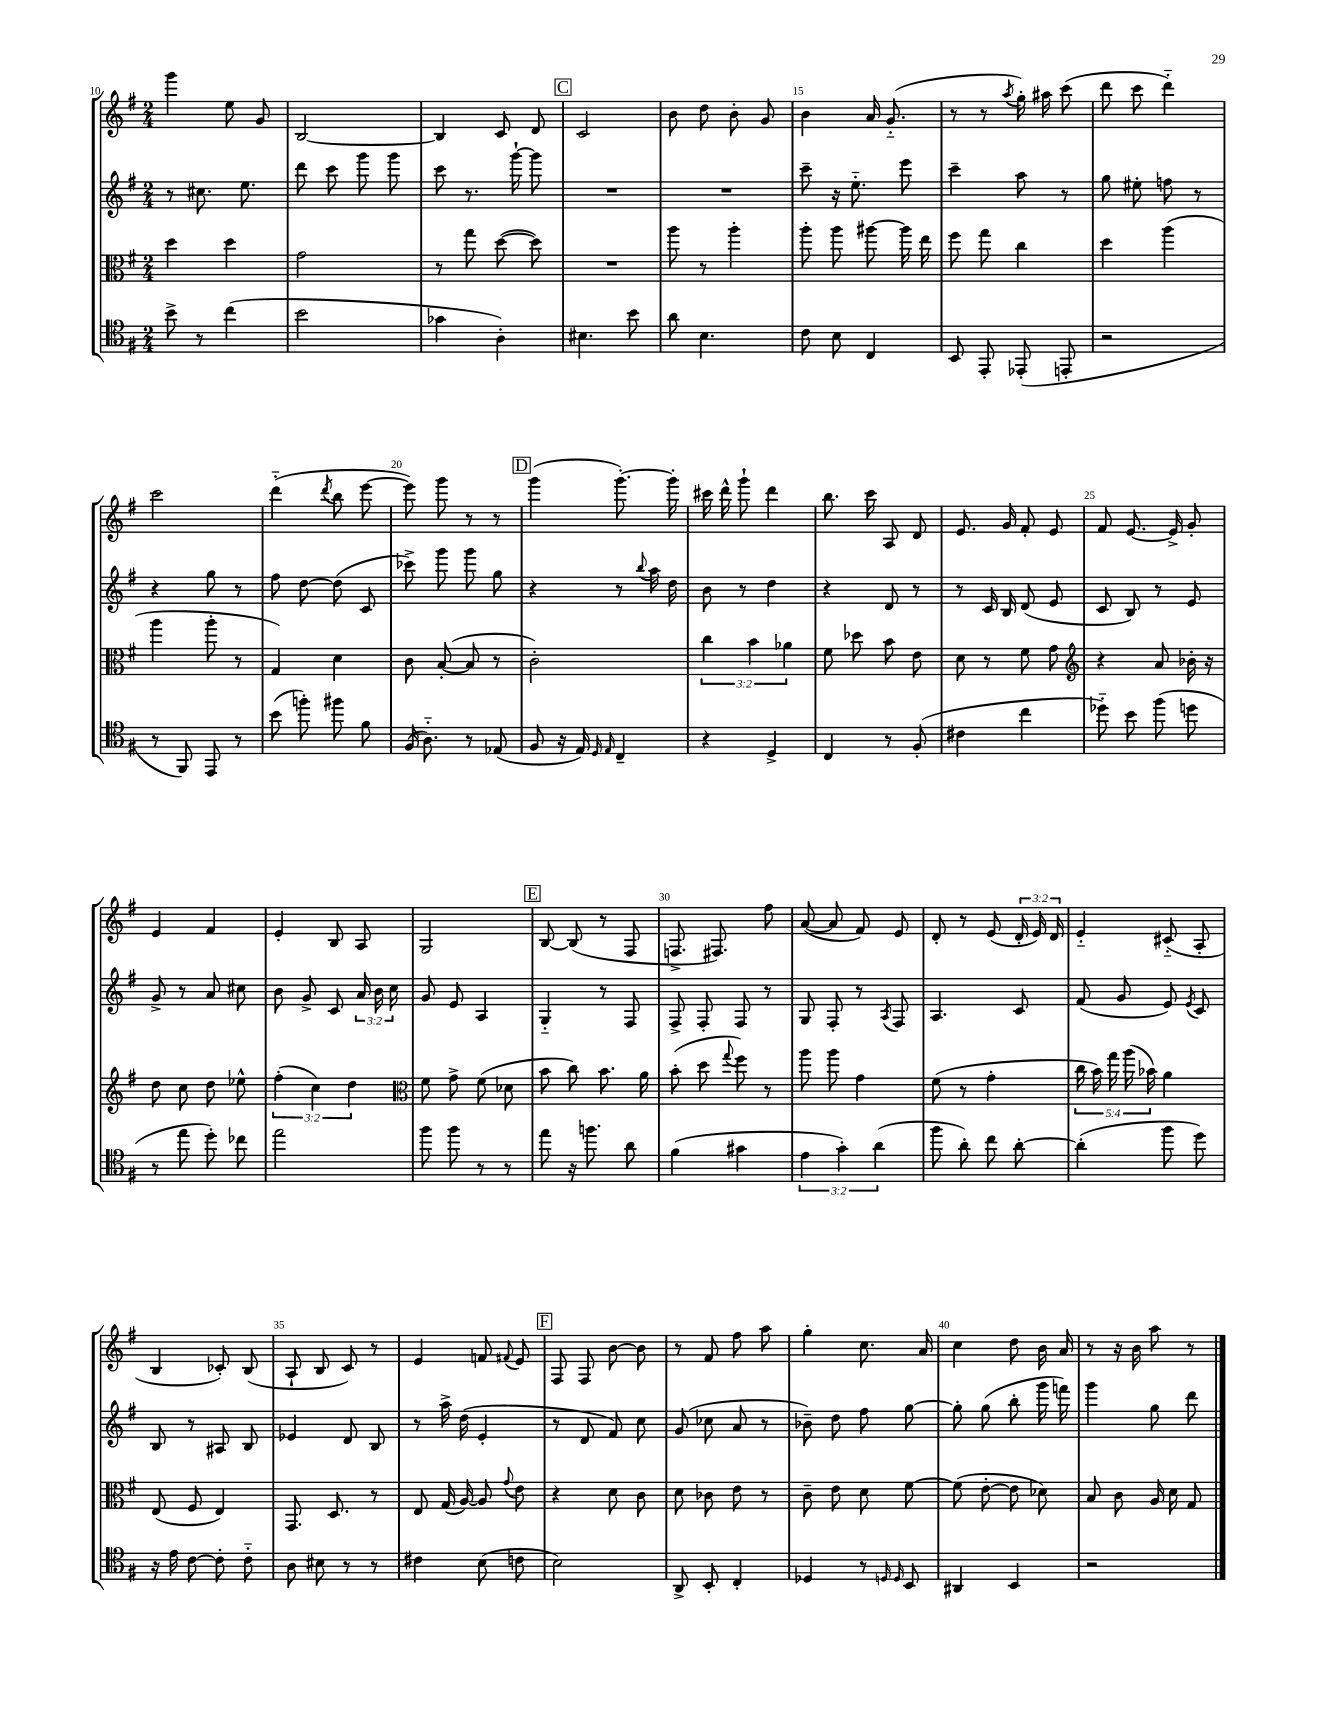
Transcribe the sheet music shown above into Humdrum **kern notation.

**kern	**kern	**kern	**kern
*staff4	*staff3	*staff2	*staff1
*clefC4	*clefC3	*clefG2	*clefG2
*k[f#]	*k[f#]	*k[f#]	*k[f#]
*M2/4	*M2/4	*M2/4	*M2/4
8b^	4dd	8r	4ggg
8r	.	8.cc#	.
(4cc	4dd	.	8ee
.	.	8.ee	.
.	.	.	8g
=	=	=	=
2b	2g	8ddd	[2B
.	.	8ccc	.
.	.	8ggg	.
.	.	8ggg	.
=	=	=	=
4g-	8r	8ccc	4B]
.	8gg	8.r	.
4A')	([8dd	.	8c
.	.	[16ggg`	.
.	8dd])	8ggg]	8d
=	=	=	=
4.B#	2r	2r	2c
8b	.	.	.
=	=	=	=
8a	8aa	2r	8b
4.B	8r	.	8dd
.	4aa'	.	8b'
.	.	.	8g
=	=	=	=
8c	8aa'	8ccc~	4b
8B	8aa	16r	.
.	.	8.ee'~	.
4C	[8aa#	.	16a
.	.	.	(8.g'~
.	16aa#]	8eee	.
.	16ee	.	.
=	=	=	=
8BB	8ff#	4ccc~	8r
8EE'	8gg	.	8r
.	.	.	8qaa
(8EE-'	4cc	8aa	16gg')
.	.	.	16aa#
8EE'	.	8r	(8ccc
=	=	=	=
2r	4dd	8gg	8ddd
.	.	8ee#'	8ccc
.	(4aa	8ff	4ddd'~)
.	.	8r	.
=	=	=	=
8r	4aa	4r	2ccc
8FF#)	.	.	.
8EE	8aa'	8gg	.
8r	8r	8r	.
=	=	=	=
(8b	4G)	8ff#	(4ddd'~
8ff')	.	[8dd	.
.	.	.	8qddd
8ff#	4d	(8dd]	8bb
8f#	.	8c	[8eee
=	=	=	=
(16F#	8c	8ccc-^)	8eee])
8.A'~)	.	.	.
.	([8B'	8ggg	8ggg
8r	8B]	8ggg	8r
(8E-	8r	8gg	8r
=	=	=	=
8F#	2c')	4r	(4ggg
16r	.	.	.
16E)	.	.	.
16qqD	.	.	.
16qqE	.	.	.
4C~	.	8r	[8.ggg')
.	.	8qqbb	.
.	.	16aa	.
.	.	16dd	16ggg']
=	=	=	=
4r	6cc	8b	16ccc#
.	.	.	16ddd^^
.	.	8r	8ggg`
.	6b	.	.
4D^	.	4dd	4ddd
.	6a-	.	.
=	=	=	=
4C	8f#	4r	8.bb
.	8dd-	.	.
.	.	.	16ccc
8r	8b	8d	8A
(8F#'	8e	8r	8d
=	=	=	=
4c#	8d	8r	8.e
.	8r	16c	.
.	.	16B	16g
4cc	8f#	(8d	8f#'
.	8g	8e	8e
=	=	=	=
*	*clefG2	*	*
8dd-'~)	4r	8c	8f#
8b	.	8B)	[8.e
(8ff#	8a	8r	.
.	.	.	16e^]
8dd	16b-'	8e	8g'
.	16r	.	.
=	=	=	=
8r	8dd	8g^	4e
8ee	8cc	8r	.
8dd')	8dd	8a	4f#
8cc-	8ee-^^	8cc#	.
=	=	=	=
2ee	(6ff#'	8b	4e'
.	.	8g^	.
.	6cc)	.	.
.	.	8c	8B
.	6dd	.	.
.	.	24a	8A
.	.	24b	.
.	.	24cc	.
=	=	=	=
*	*clefC3	*	*
8ff#	8f#	8g	2G
8ff#	8g^	8e	.
8r	(8f#	4A	.
8r	8d-	.	.
=	=	=	=
8ee	8b	4G'~	[8B
16r	8cc)	.	(8B]
8.ff	.	.	.
.	8.b	8r	8r
8a	.	8F#	8F#
.	16a	.	.
=	=	=	=
(4f#	(8b'	8F#^	8.F^
.	8dd	8F#'	.
.	.	.	8.F#)
.	8qqgg	.	.
4g#	8ff#)	8F#	.
.	8r	8r	8ff#
=	=	=	=
6e	8aa	8G	([8a
.	8aa	8F#'	8a]
6g')	.	.	.
.	4g	8r	8f#)
(6a	.	.	.
.	.	8qA	.
.	.	8F#	8e
=	=	=	=
8ff#	(8f#	4.A	8d'
8a')	8r	.	8r
8cc	4g'	.	(8e
[8a'	.	8c	24d'
.	.	.	24e)
.	.	.	24d
=	=	=	=
(4a']	20cc	(8f#	4e'~
.	20b)	.	.
.	20gg	.	.
.	.	8g	.
.	(20aa	.	.
.	20b-)	.	.
8ff#	4a	8e)	(8c#'~
.	.	8qe	.
8dd)	.	8c	8A'
=	=	=	=
16r	(8E	8B	4B
16e	.	.	.
[8c	8F#	8r	.
8c']	4E)	8A#	8c-')
8c'~	.	8B	(8B
=	=	=	=
8A	8.GG	4e-	8A`
8B#	.	.	8B
.	8.D	.	.
8r	.	8d	8c)
8r	8r	8B	8r
=	=	=	=
4c#	8E	8r	4e
.	(16G	16aa^	.
.	[16A)	(16dd	.
(8B	8A]	4e'	8f
.	8qqg	.	8qqf#
8c	8e	.	8e
=	=	=	=
2B)	4r	8r	8F#
.	.	8d	8F#
.	8d	8f#)	[8b
.	8c	8cc	8b]
=	=	=	=
8AA^	8d	(8g	8r
8BB'	8c-	8cc-	8f#
4C'	8e	8a	8ff#
.	8r	8r	8aa
=	=	=	=
4D-	8c~	8b-~)	4gg'
.	8e	8dd	.
8r	8d	8ff#	8.cc
16qqD	.	.	.
16qqD	.	.	.
8BB	[8f#	[8gg	.
.	.	.	16a
=	=	=	=
4AA#	(8f#]	8gg']	4cc
.	[8e'	(8gg	.
4BB	8e]	8bb'	8dd
.	8d-)	16ggg	16b
.	.	16fff)	16a
=	=	=	=
2r	8B	4ggg	8r
.	8c	.	16r
.	.	.	16b
.	16A	8gg	8aa
.	16d	.	.
.	8G	8ddd	8r
==	==	==	==
*-	*-	*-	*-
